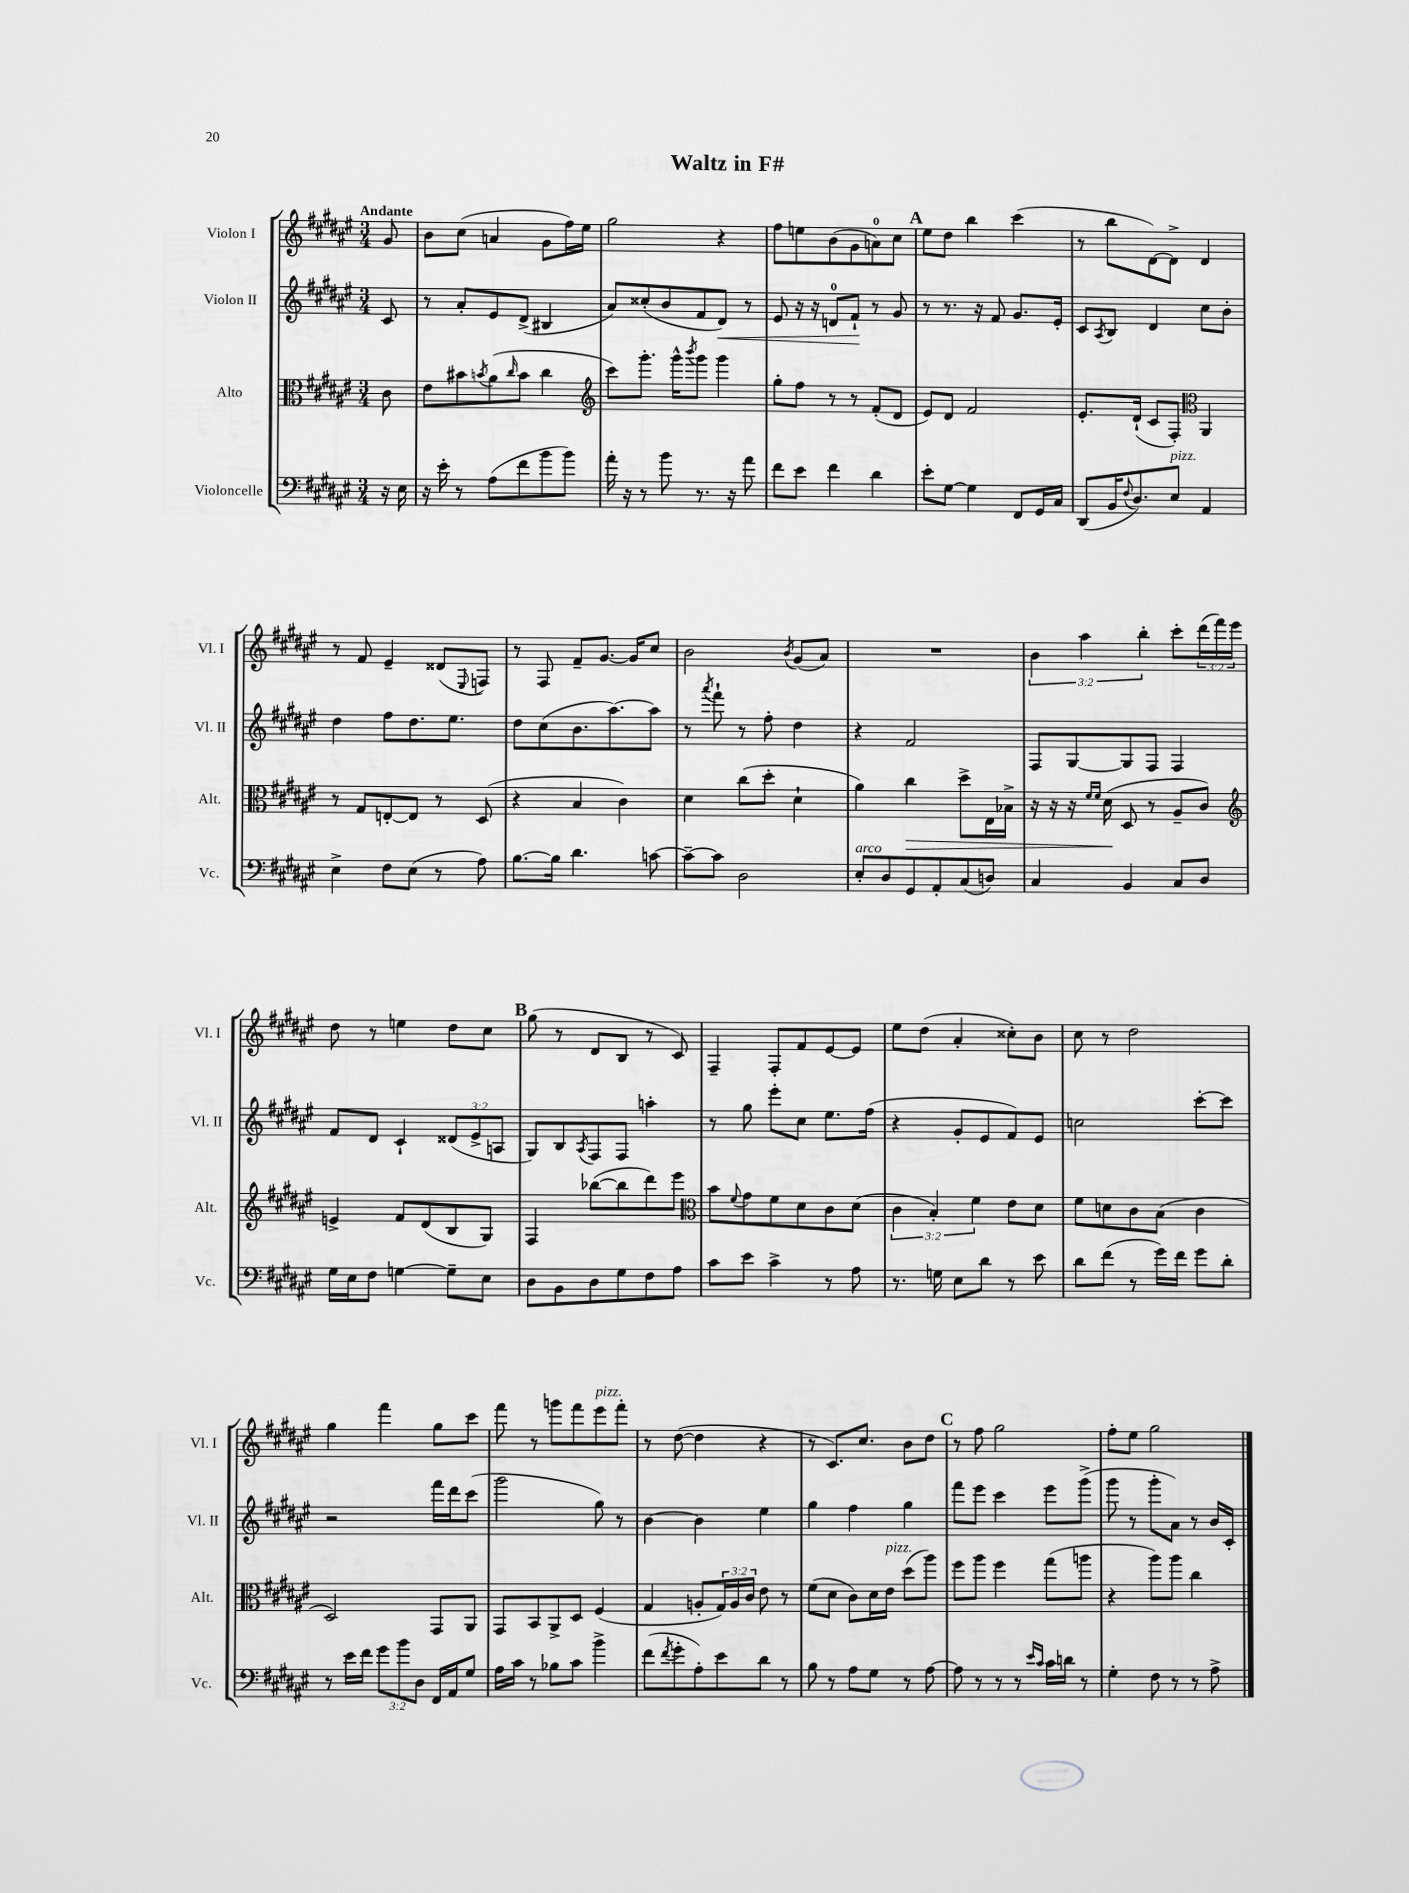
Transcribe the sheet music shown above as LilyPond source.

\header { title = "Waltz in F#" }
<<
\new StaffGroup <<
\new Staff = "s0" \with { instrumentName = "Violon I" shortInstrumentName = "Vl. I" } {
    \clef treble \key fis \major \numericTimeSignature \time 3/4 \override Staff.TupletNumber.text = #tuplet-number::calc-fraction-text \partial 8 \tempo "Andante"
    gis'8 |
    b'8 cis''8( a'4 gis'8 fis''16) eis''16 |
    gis''2 r4 |
    fis''8 e''8 b'8( gis'8 a'8-0) cis''8 |
    \mark \markup { \bold "A" } eis''8 dis''8 b''4 cis'''4( |
    r8 b''8 dis'8~) dis'8-> dis'4 |
    r8 fis'8 eis'4-- disis'8( \appoggiatura { eis8 } f8) |
    r8 fis8 fis'8-- gis'8.~ gis'16 cis''8 |
    b'2 \acciaccatura { b'8 } gis'8( ais'8) |
    R2. |
    \tuplet 3/2 { b'4 ais''4 b''4-. } cis'''8-. \tuplet 3/2 { dis'''16( fis'''16) eis'''16 } |
    dis''8 r8 e''4 dis''8 cis''8 |
    \mark \markup { \bold "B" } gis''8( r8 dis'8 b8 r8 cis'8) |
    fis4-- fis8-. fis'8 eis'8~ eis'8 |
    eis''8 dis''8( ais'4-. cisis''8-.) b'8 |
    cis''8 r8 dis''2 |
    gis''4 fis'''4 gis''8 cis'''8 |
    fis'''8 r8 g'''8 fis'''8 eis'''8^\markup { \italic "pizz." } fis'''8-. |
    r8 dis''8~( dis''4 r4 |
    r8 cis'8.) cis''8. b'8 dis''8 |
    \mark \markup { \bold "C" } r8 fis''8 gis''2 |
    fis''8-. eis''8 gis''2 \bar "|." |
}
\new Staff = "s1" \with { instrumentName = "Violon II" shortInstrumentName = "Vl. II" } {
    \clef treble \key fis \major \numericTimeSignature \time 3/4 \override Staff.TupletNumber.text = #tuplet-number::calc-fraction-text \partial 8
    cis'8 |
    r8 ais'8-. eis'8 dis'8->( bis4 |
    ais'8) cisis''8-.( b'8 fis'8 dis'8\<) r8 |
    eis'8 r16 r16 d'8-0 fis'8-!\! r8 gis'8 |
    \mark \markup { \bold "A" } r8 r8. r16 fis'8 gis'8. eis'16-. |
    cis'8 \acciaccatura { ais8 } b8 dis'4 cis''8 b'8-. |
    dis''4 fis''8 dis''8. eis''8. |
    dis''8 cis''8( b'8. ais''8.~) ais''8 |
    r8 \acciaccatura { ais'''8 } fis'''8-! r8 fis''8-. dis''4 |
    r4 fis'2 |
    fis8 gis8~ gis8 fis8 fis4 |
    fis'8 dis'8 cis'4-! \tuplet 3/2 { disis'8( eis'8-> a8 } |
    \mark \markup { \bold "B" } gis8) b8 \acciaccatura { ais8 } fis8 fis8 a''4-. |
    r8 gis''8 eis'''8-. cis''8 eis''8. fis''16( |
    r4 gis'8-. eis'8 fis'8) eis'8 |
    c''2 cis'''8~-. cis'''8 |
    r2 fis'''16 dis'''16 cis'''8( |
    gis'''2 gis''8) r8 |
    b'4~ b'4 eis''4 |
    gis''4 fis''4 gis''4 |
    \mark \markup { \bold "C" } fis'''8 eis'''8 cis'''4 eis'''8 gis'''8->( |
    gis'''8 r8 gis'''8-. ais'8) r8 b'16 cis'16-. \bar "|." |
}
\new Staff = "s2" \with { instrumentName = "Alto" shortInstrumentName = "Alt." } {
    \clef alto \key fis \major \numericTimeSignature \time 3/4 \override Staff.TupletNumber.text = #tuplet-number::calc-fraction-text \partial 8
    cis'8 |
    eis'8 bis'8 \acciaccatura { b'8 } ais'8( \grace { cis''16 } b'8 cis''4 |
    \clef treble cis'''8) gis'''8.-. gis'''16-^ \acciaccatura { b'''8 } gis'''8 gis'''4 |
    gis''8-. fis''8 r8 r8 fis'8-.( dis'8 |
    \mark \markup { \bold "A" } eis'8) dis'8 fis'2 |
    eis'8.-. dis'16-!( cis'8 fis8-.) \clef alto ais,4 |
    r8 gis8 e8~-. e8 r8 dis8( |
    r4 b4 cis'4) |
    dis'4 cis''8( dis''8-. dis'4-! |
    ais'4) cis''4\> dis''8-> eis16 bes16-> |
    r16 r16 r16 \grace { fis'16 fis'16 } dis'16\!( dis8 r8 ais8-- cis'8) |
    \clef treble e'4-> fis'8 dis'8( b8 gis8) |
    \mark \markup { \bold "B" } fis4 bes''8~( bes''8 dis'''8) eis'''8 |
    \clef alto b'8 \appoggiatura { fis'8 } gis'8 fis'8 dis'8 cis'8 dis'8( |
    \tuplet 3/2 { cis'4 b4-.) fis'4 } eis'8 dis'8 |
    fis'8 d'8 cis'8 b8( cis'4 |
    dis2) gis,8 ais,8 |
    gis,8 b,8 ais,8-> dis8 fis4( |
    gis4 a8-. \tuplet 3/2 { gis16) a16 cis'16 } eis'8 r8 |
    fis'8( dis'8 cis'8) dis'16 eis'16^\markup { \italic "pizz." } dis''8( ais''8) |
    \mark \markup { \bold "C" } fis''8 ais''8 fis''4 gis''8( a''8 |
    r4 ais''8) ais''8 cis''4 \bar "|." |
}
\new Staff = "s3" \with { instrumentName = "Violoncelle" shortInstrumentName = "Vc." } {
    \clef bass \key fis \major \numericTimeSignature \time 3/4 \override Staff.TupletNumber.text = #tuplet-number::calc-fraction-text \partial 8
    r16 eis16 |
    r16 eis'16-. r8 ais8( fis'8 b'8 b'8) |
    ais'16-. r16 r8 b'8 r8. r16 ais'8 |
    fis'8 eis'8 fis'4 dis'4 |
    \mark \markup { \bold "A" } eis'8-. gis8~ gis4 fis,8 gis,16 cis16 |
    dis,8( b,16 \appoggiatura { fis8 } dis8.) eis8^\markup { \italic "pizz." } ais,4 |
    eis4-> fis8 eis8( r8 ais8) |
    b8.~ b16 dis'4. c'8~ |
    c'8~-- c'8 dis2 |
    eis8-.^\markup { \italic "arco" } dis8 gis,8 ais,8-. cis8( d8) |
    cis4 b,4 cis8 dis8 |
    gis16 eis16 fis8 g4~ g8-- eis8 |
    \mark \markup { \bold "B" } dis8 b,8 dis8 gis8 fis8 ais8 |
    cis'8 eis'8 cis'4-> r8 ais8 |
    r8. g16 eis8 dis'8 r8 eis'8 |
    dis'8 fis'8( r8 gis'16) fis'16 gis'8 dis'8-. |
    r8 eis'16 fis'16 \tuplet 3/2 { gis'8 b'8 dis8 } fis,16 ais,16 gis8 |
    ais16 cis'16 r8 bes8 cis'8 b'4-> |
    fis'8( \acciaccatura { fis'8 } gis'8-. ais8-.) eis'8 dis'8 r8 |
    b8 r8 ais8 gis8 r8 ais8~ |
    \mark \markup { \bold "C" } ais8 r8 r8 r8 \grace { eis'16 cis'16 } cis'16 d'16 r8 |
    gis4-. fis8 r8 r8 ais8-> \bar "|." |
}
>>
>>
\layout { \context { \Score \remove "Bar_number_engraver" } }
